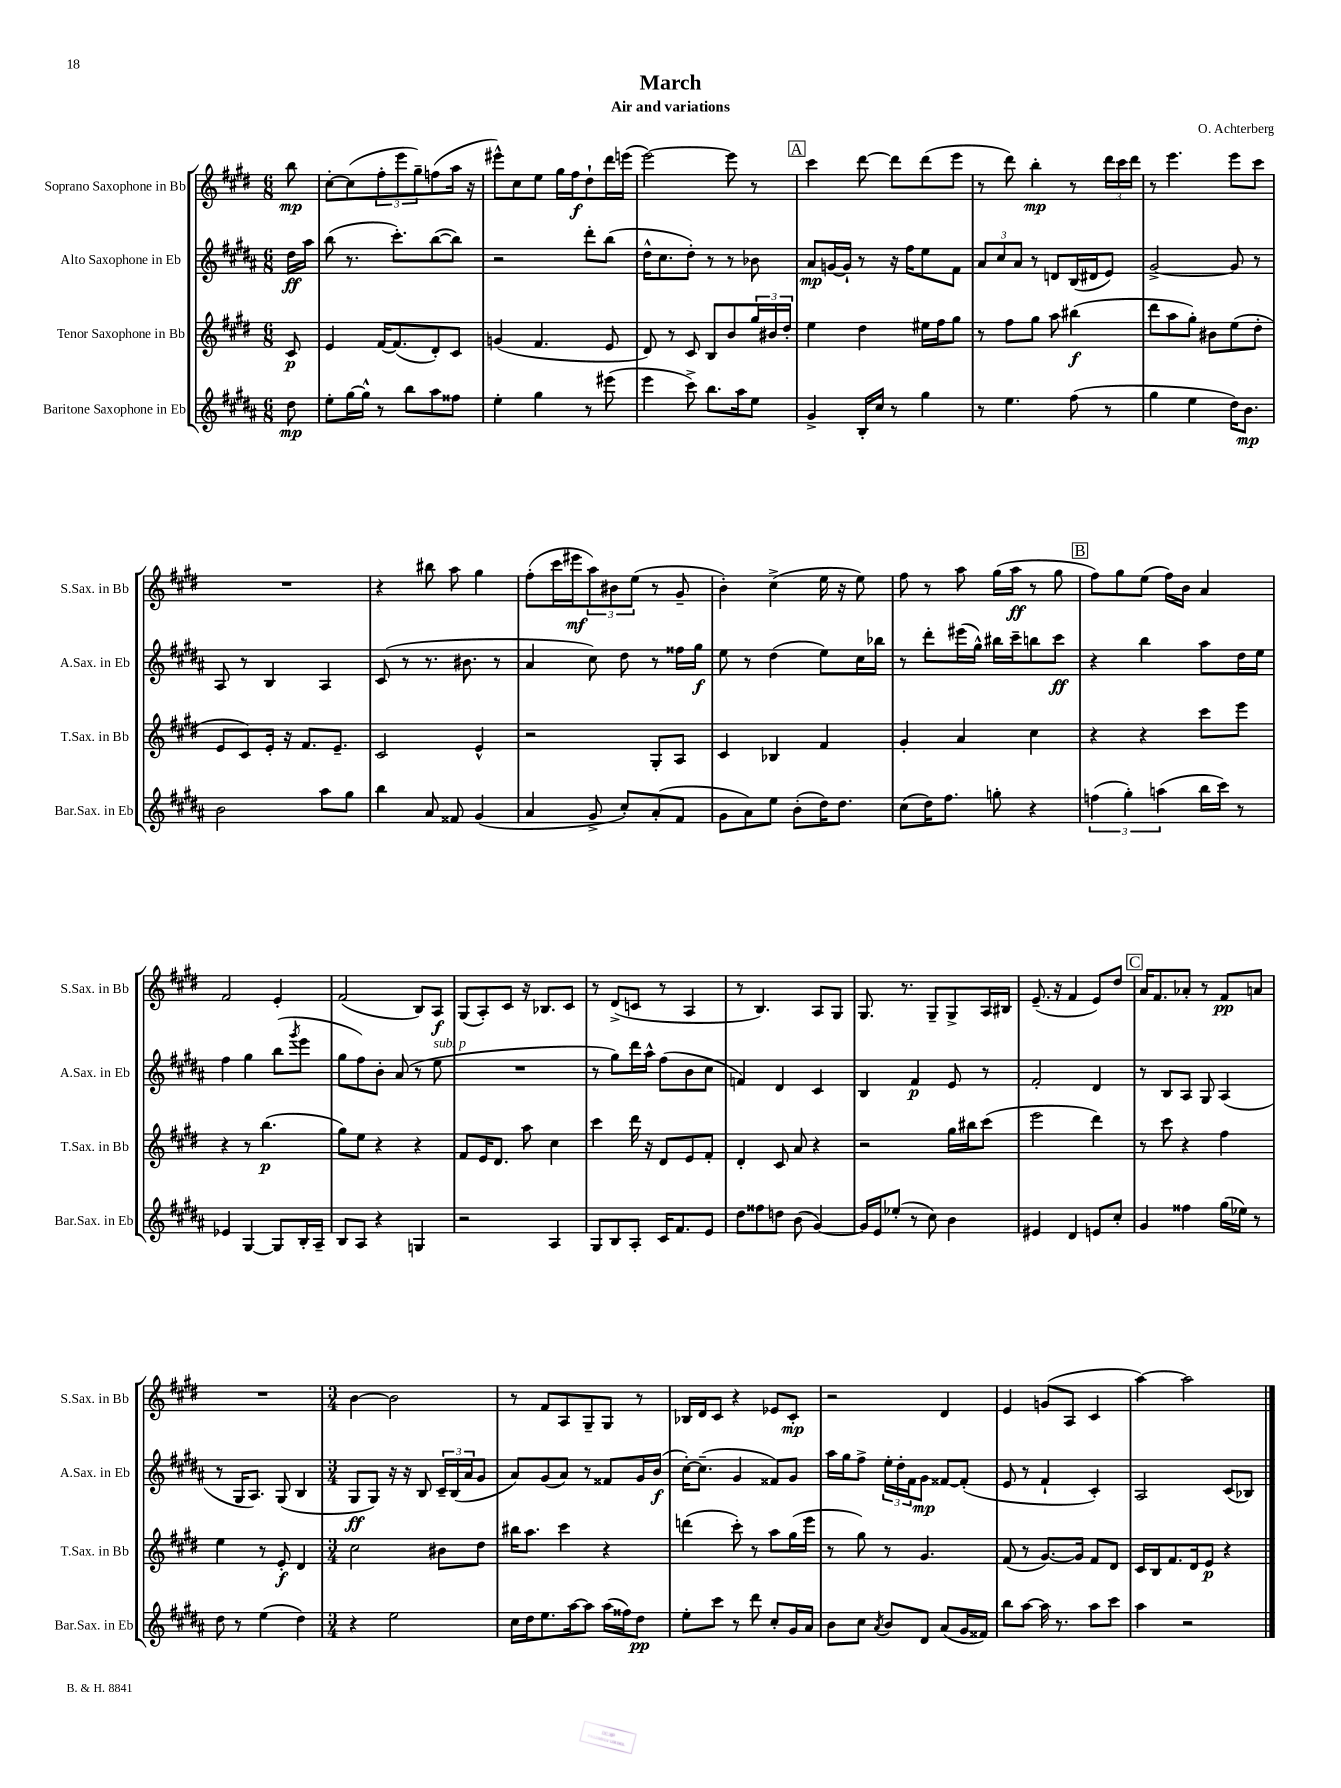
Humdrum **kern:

**kern	**dynam	**kern	**dynam	**kern	**dynam	**kern	**dynam
*part4	*part4	*part3	*part3	*part2	*part2	*part1	*part1
*staff4	*staff4	*staff3	*staff3	*staff2	*staff2	*staff1	*staff1
*I"Baritone Saxophone in Eb	*	*I"Tenor Saxophone in Bb	*	*I"Alto Saxophone in Eb	*	*I"Soprano Saxophone in Bb	*
*I'Bar.Sax. in Eb	*	*I'T.Sax. in Bb	*	*I'A.Sax. in Eb	*	*I'S.Sax. in Bb	*
*clefG2	*	*clefG2	*	*clefG2	*	*clefG2	*
*k[f#c#g#d#a#]	*	*k[f#c#g#d#]	*	*k[f#c#g#d#a#]	*	*k[f#c#g#d#]	*
*M6/8	*	*M6/8	*	*M6/8	*	*M6/8	*
=	=	=	=	=	=	=	=
8dd#\	mp	8c#/	p	16dd#\LL	ff	8bb\	mp
.	.	.	.	16aa#\JJ	.	.	.
=1	=1	=1	=1	=1	=1	=1	=1
8ee'\L	.	4e/	.	(8bb\	.	[8cc#'\L	.
[16gg#\L	.	.	.	8.r	.	(8cc#\]	.
16gg#^^\JJ]	.	.	.	.	.	.	.
8r	.	[16f#/KL	.	.	.	12ff#'\	.
.	.	(8.f#/]	.	8.ccc#'\L)	.	.	.
.	.	.	.	.	.	12eee\	.
8bb\L	.	.	.	.	.	.	.
.	.	.	.	.	.	12gg#~\)	.
8aa#\	.	8d#'/)	.	([8bb\	.	(8ffn\	.
8ff##X\J	.	8c#/J	.	8bb\J])	.	16aa\Jk	.
.	.	.	.	.	.	16r	.
=2	=2	=2	=2	=2	=2	=2	=2
4ee'\	.	(4gn/	.	2r	.	8eee#X^^\L)	.
.	.	.	.	.	.	8cc#\	.
4gg#\	.	4.f#/	.	.	.	8ee\J	.
.	.	.	.	.	.	16gg#\LL	.
.	.	.	.	.	.	16ff#\J	f
8r	.	.	.	8ddd#'\L	.	8dd#`\	.
(8eee#X\	.	8e/	.	(8bb\J	.	16ddd#\L	.
.	.	.	.	.	.	(16eeen\JJ	.
=3	=3	=3	=3	=3	=3	=3	=3
4eee\	.	8d#/)	.	16dd#^^\KL	.	[2eee\)	.
.	.	.	.	8.cc#\	.	.	.
.	.	8r	.	.	.	.	.
8ccc#^\)	.	8c#/	.	8dd#'\J)	.	.	.
8.bb\L	.	8B/L	.	8r	.	.	.
.	.	8b/	.	8r	.	8eee\]	.
16aa#\k	.	.	.	.	.	.	.
8ee\J	.	24gg#/L	.	8b-X\	.	8r	.
.	.	24b#X/	.	.	.	.	.
.	.	24dd#'/JJ	.	.	.	.	.
!!LO:REH:place=s1:t=A
=4	=4	=4	=4	=4	=4	=4	=4
4g#^/	.	4ee\	.	8a#/L	mp	4ccc#\	.
.	.	.	.	[16gn/L	.	.	.
.	.	.	.	16g`/JJ]	.	.	.
16B'/LL	.	4dd#\	.	8r	.	[8ddd#\	.
16cc#/JJ	.	.	.	.	.	.	.
8r	.	.	.	16r	.	8ddd#\L]	.
.	.	.	.	16ff#\KL	.	.	.
4gg#\	.	16ee#X\LL	.	8ee\	.	(8ddd#\	.
.	.	16ff#\J	.	.	.	.	.
.	.	8gg#\J	.	8f#\J	.	8eee\J	.
=5	=5	=5	=5	=5	=5	=5	=5
8r	.	8r	.	12a#/L	.	8r	.
.	.	.	.	12cc#/	.	.	.
4.ee\	.	8ff#\L	.	.	.	8ddd#\)	.
.	.	.	.	12a#/J	.	.	.
.	.	8gg#\J	.	8r	.	4bb'\	mp
.	.	8aa\	.	8dn/L	.	.	.
(8ff#\	.	(4bb#X\	f	(16B/L	.	8r	.
.	.	.	.	16d#X/J	.	.	.
8r	.	.	.	8e/J)	.	24ddd#\LL	.
.	.	.	.	.	.	24ccc#\	.
.	.	.	.	.	.	24ddd#\JJ	.
=6	=6	=6	=6	=6	=6	=6	=6
4gg#\	.	8ddd#\L	.	[2g#^/	.	8r	.
.	.	8aa\	.	.	.	4.eee\	.
4ee\	.	8gg#'\J)	.	.	.	.	.
.	.	8b#X\L	.	.	.	.	.
16dd#\KL)	.	(8ee\	.	8g#/]	.	8eee\L	.
8.b\J	mp	.	.	.	.	.	.
.	.	8dd#'\J	.	8r	.	8ccc#\J	.
!!LO:LB:g=z
=7	=7	=7	=7	=7	=7	=7	=7
2b\	.	8e/L	.	8A#/	.	2.r	.
.	.	8c#/)	.	8r	.	.	.
.	.	16e'/Jk	.	4B/	.	.	.
.	.	16r	.	.	.	.	.
.	.	8.f#/L	.	.	.	.	.
8aa#\L	.	.	.	4A#/	.	.	.
.	.	8.e~/J	.	.	.	.	.
8gg#\J	.	.	.	.	.	.	.
=8	=8	=8	=8	=8	=8	=8	=8
4bb\	.	2c#/	.	(8c#/	.	4r	.
.	.	.	.	8r	.	.	.
8a#/	.	.	.	8.r	.	8bb#X\	.
8f##X/	.	.	.	.	.	8aa\	.
.	.	.	.	8.b#X\	.	.	.
(4g#/	.	4e^^/	.	.	.	4gg#\	.
.	.	.	.	8r	.	.	.
=9	=9	=9	=9	=9	=9	=9	=9
4a#/	.	2r	.	4a#/	.	(8ff#'\L	.
.	.	.	.	.	.	16ccc#\L	.
.	.	.	.	.	.	16eee#X\J	mf
8g#^/	.	.	.	8cc#\)	.	12aa\)	.
.	.	.	.	.	.	12b#X\	.
8cc#'/L)	.	.	.	8dd#\	.	.	.
.	.	.	.	.	.	(12ee\J	.
(8a#'/	.	8G#'/L	.	8r	.	8r	.
8f#/J	.	8A/J	.	16ff##X\LL	.	8g#~/	.
.	.	.	.	16gg#\JJ	f	.	.
=10	=10	=10	=10	=10	=10	=10	=10
8g#\L	.	4c#/	.	8ee\	.	4b'\)	.
8a#\)	.	.	.	8r	.	.	.
8ee\J	.	4B-X/	.	(4dd#\	.	(4cc#^\	.
(8b'\L	.	.	.	.	.	.	.
16dd#\K)	.	4f#/	.	8ee\L)	.	16ee\	.
8.dd#\J	.	.	.	.	.	16r	.
.	.	.	.	16cc#\L	.	8ee\)	.
.	.	.	.	16bb-X\JJ	.	.	.
=11	=11	=11	=11	=11	=11	=11	=11
(8cc#\L	.	4g#'/	.	8r	.	8ff#\	.
16dd#\K)	.	.	.	8ddd#'\L	.	8r	.
8.ff#\J	.	.	.	.	.	.	.
.	.	4a/	.	(16eee#X\L	.	8aa\	.
.	.	.	.	16gg#^^\JJ)	.	.	.
8ggn'\	.	.	.	16bb#X\LL	.	(16gg#\LL	.
.	.	.	.	16ccc#~\J	.	16aa\JJ	ff
4r	.	4cc#\	.	8bbn\	.	8r	.
.	.	.	.	8ccc#\J	ff	8gg#\	.
!!LO:REH:place=s1:t=B
=12	=12	=12	=12	=12	=12	=12	=12
(6ffn\	.	4r	.	4r	.	8ff#\L)	.
.	.	.	.	.	.	8gg#\	.
6gg#'\)	.	.	.	.	.	.	.
.	.	4r	.	4bb\	.	(8ee\J	.
(6aan\	.	.	.	.	.	.	.
.	.	.	.	.	.	16ff#\LL)	.
.	.	.	.	.	.	16b\JJ	.
16bb\LL	.	8ccc#\L	.	8aa#\L	.	4a/	.
16ccc#\JJ)	.	.	.	.	.	.	.
8r	.	8eee\J	.	16dd#\L	.	.	.
.	.	.	.	16ee\JJ	.	.	.
!!LO:LB:g=z
=13	=13	=13	=13	=13	=13	=13	=13
4e-X/	.	4r	.	4ff#\	.	2f#/	.
[4G#/	.	8r	.	4gg#\	.	.	.
.	.	(4.bb\	p	.	.	.	.
8G#/L]	.	.	.	(8bb\L	.	4e'/	.
.	.	.	.	8qggg#/	.	.	.
16B'/L	.	.	.	8eee\J	.	.	.
16A#~/JJ	.	.	.	.	.	.	.
=14	=14	=14	=14	=14	=14	=14	=14
8B/L	.	8gg#\L)	.	8gg#\L	.	(2f#/	.
8A#/J	.	8ee\J	.	8ff#\)	.	.	.
4r	.	4r	.	8b'\J	.	.	.
.	.	.	.	(8a#/	.	.	.
4Gn/	.	4r	.	8r	.	8B/L)	.
!	!	!	!	!LO:TX:a:i:t=sub. p	!	!	!
.	.	.	.	8ee\	.	8A/J	f
=15	=15	=15	=15	=15	=15	=15	=15
2r	.	8f#/L	.	2.r	.	(8G#/L	.
.	.	16e/K	.	.	.	8A'/)	.
.	.	8.d#/J	.	.	.	.	.
.	.	.	.	.	.	8c#/J	.
.	.	8aa\	.	.	.	16r	.
.	.	.	.	.	.	8.B-X/L	.
4A#/	.	4cc#\	.	.	.	.	.
.	.	.	.	.	.	8c#/J	.
=16	=16	=16	=16	=16	=16	=16	=16
8G#/L	.	4ccc#\	.	8r	.	8r	.
8B/	.	.	.	8gg#\L)	.	(8d#^/L	.
8A#'/J	.	16ddd#\	.	16ddd#\L	.	8cn/J	.
.	.	16r	.	16aa#^^\JJ	.	.	.
16c#/KL	.	8d#/L	.	(8ff#\L	.	8r	.
8.f#/	.	.	.	.	.	.	.
.	.	8e/	.	8b\	.	4A/	.
8e/J	.	8f#'/J	.	8cc#\J	.	.	.
=17	=17	=17	=17	=17	=17	=17	=17
8dd#\L	.	4d#'/	.	4fn/)	.	8r	.
8ff##X\	.	.	.	.	.	4.B/)	.
8ddn\J	.	8c#/	.	4d#/	.	.	.
(8b\	.	8a/	.	.	.	.	.
[4g#/)	.	4r	.	4c#/	.	8A/L	.
.	.	.	.	.	.	8G#/J	.
=18	=18	=18	=18	=18	=18	=18	=18
16g#/LL]	.	2r	.	4B/	.	8.G#/	.
16e/J	.	.	.	.	.	.	.
(8ee-X'/J	.	.	.	.	.	.	.
.	.	.	.	.	.	8.r	.
8r	.	.	.	4f#/	p	.	.
8cc#\)	.	.	.	.	.	8G#~/L	.
4b\	.	16gg#\LL	.	8e/	.	8G#^/	.
.	.	16bb#X\J	.	.	.	.	.
.	.	(8ccc#\J	.	8r	.	16A/L	.
.	.	.	.	.	.	16B#X/JJ	.
=19	=19	=19	=19	=19	=19	=19	=19
4e#X/	.	2eee\	.	2f#'/	.	(8.e~/	.
.	.	.	.	.	.	16r	.
4d#/	.	.	.	.	.	4f#/	.
8en/L	.	4ddd#\)	.	4d#/	.	8e/L)	.
8cc#'/J	.	.	.	.	.	8dd#/J	.
!!LO:REH:place=s1:t=C
=20	=20	=20	=20	=20	=20	=20	=20
4g#/	.	8r	.	8r	.	16a/KL	.
.	.	.	.	.	.	8.f#/	.
.	.	8ccc#\	.	8B/L	.	.	.
4ff##X\	.	4r	.	8A#/J	.	8a-X'/J	.
.	.	.	.	8G#/	.	8r	.
(16gg#\LL	.	4ff#\	.	(4A#/	.	8f#/L	pp
16ee-X\JJ)	.	.	.	.	.	.	.
8r	.	.	.	.	.	8an/J	.
!!LO:LB:g=z
=21	=21	=21	=21	=21	=21	=21	=21
8dd#\	.	4ee\	.	8r	.	2.r	.
8r	.	.	.	16G#/KL	.	.	.
.	.	.	.	8.A#/J)	.	.	.
(4ee\	.	8r	.	.	.	.	.
.	.	8e'/	f	(8G#/	.	.	.
4dd#\)	.	4d#/	.	4B/	.	.	.
=22	=22	=22	=22	=22	=22	=22	=22
*M3/4	*	*M3/4	*	*M3/4	*	*M3/4	*
4r	.	2cc#\	.	8G#/L	ff	[4b\	.
.	.	.	.	8G#/J)	.	.	.
2ee\	.	.	.	16r	.	2b\]	.
.	.	.	.	16r	.	.	.
.	.	.	.	8B/	.	.	.
.	.	8b#X\L	.	24c#~/LL	.	.	.
.	.	.	.	(24B/	.	.	.
.	.	.	.	24a#/J	.	.	.
.	.	8dd#\J	.	8g#/J	.	.	.
=23	=23	=23	=23	=23	=23	=23	=23
16cc#\LL	.	16bb#X\KL	.	8a#/L)	.	8r	.
16dd#\J	.	8.aa\J	.	.	.	.	.
8.ee\	.	.	.	(8g#/	.	8f#/L	.
.	.	4ccc#\	.	8a#/J)	.	8A/	.
[16aa#\k	.	.	.	.	.	.	.
8aa#\J]	.	.	.	8r	.	8G#~/	.
(16aa#\LL	.	4r	.	8f##X/L	.	8G#/J	.
16ff##X\J)	.	.	.	.	.	.	.
8dd#\J	pp	.	.	16g#/L	.	8r	.
.	.	.	.	(16b/JJ	f	.	.
=24	=24	=24	=24	=24	=24	=24	=24
8ee'\L	.	(4dddn\	.	[16cc#'\KL)	.	16B-X/LL	.
.	.	.	.	(8.cc#~\J]	.	16d#/J	.
8ccc#\J	.	.	.	.	.	8c#/J	.
8r	.	8ccc#'\)	.	4g#/	.	4r	.
8ddd#\	.	8r	.	.	.	.	.
8cc#'/L	.	8aa\L	.	8f##X/L)	.	8e-X/L	.
16g#/L	.	(16gg#\L	.	8g#/J	.	8c#'/J	mp
16a#/JJ	.	16eee\JJ	.	.	.	.	.
=25	=25	=25	=25	=25	=25	=25	=25
8b\L	.	8r	.	16aa#\LL	.	2r	.
.	.	.	.	16gg#\J	.	.	.
8cc#\J	.	8gg#\)	.	8ff#^\J	.	.	.
8qa#/	.	.	.	.	.	.	.
8b/L	.	8r	.	24ee'\LL	.	.	.
.	.	.	.	24dd#'\	.	.	.
.	.	.	.	24f#\J	.	.	.
8d#/J	.	4.g#/	.	8g#\J	mp	.	.
(8a#/L	.	.	.	[8f##X/L	.	4d#/	.
16g#/L	.	.	.	(8f##'/J]	.	.	.
16f##X/JJ)	.	.	.	.	.	.	.
=26	=26	=26	=26	=26	=26	=26	=26
8bb\L	.	(8f#/	.	8e/	.	4e/	.
[8aa#\J	.	8r	.	8r	.	.	.
16aa#\]	.	[8.g#/L)	.	4f#`/	.	(8gn/L	.
8.r	.	.	.	.	.	.	.
.	.	.	.	.	.	8A/J	.
.	.	16g#/Jk]	.	.	.	.	.
8aa#\L	.	8f#/L	.	4c#'/)	.	4c#/	.
8ccc#\J	.	8d#/J	.	.	.	.	.
=27	=27	=27	=27	=27	=27	=27	=27
4aa#\	.	16c#/LL	.	2A#/	.	[4aa\)	.
.	.	16B/J	.	.	.	.	.
.	.	8.f#/	.	.	.	.	.
2r	.	.	.	.	.	2aa\]	.
.	.	16d#/k	.	.	.	.	.
.	.	8e/J	p	.	.	.	.
.	.	4r	.	(8c#/L	.	.	.
.	.	.	.	8B-X/J)	.	.	.
==	==	==	==	==	==	==	==
*-	*-	*-	*-	*-	*-	*-	*-
